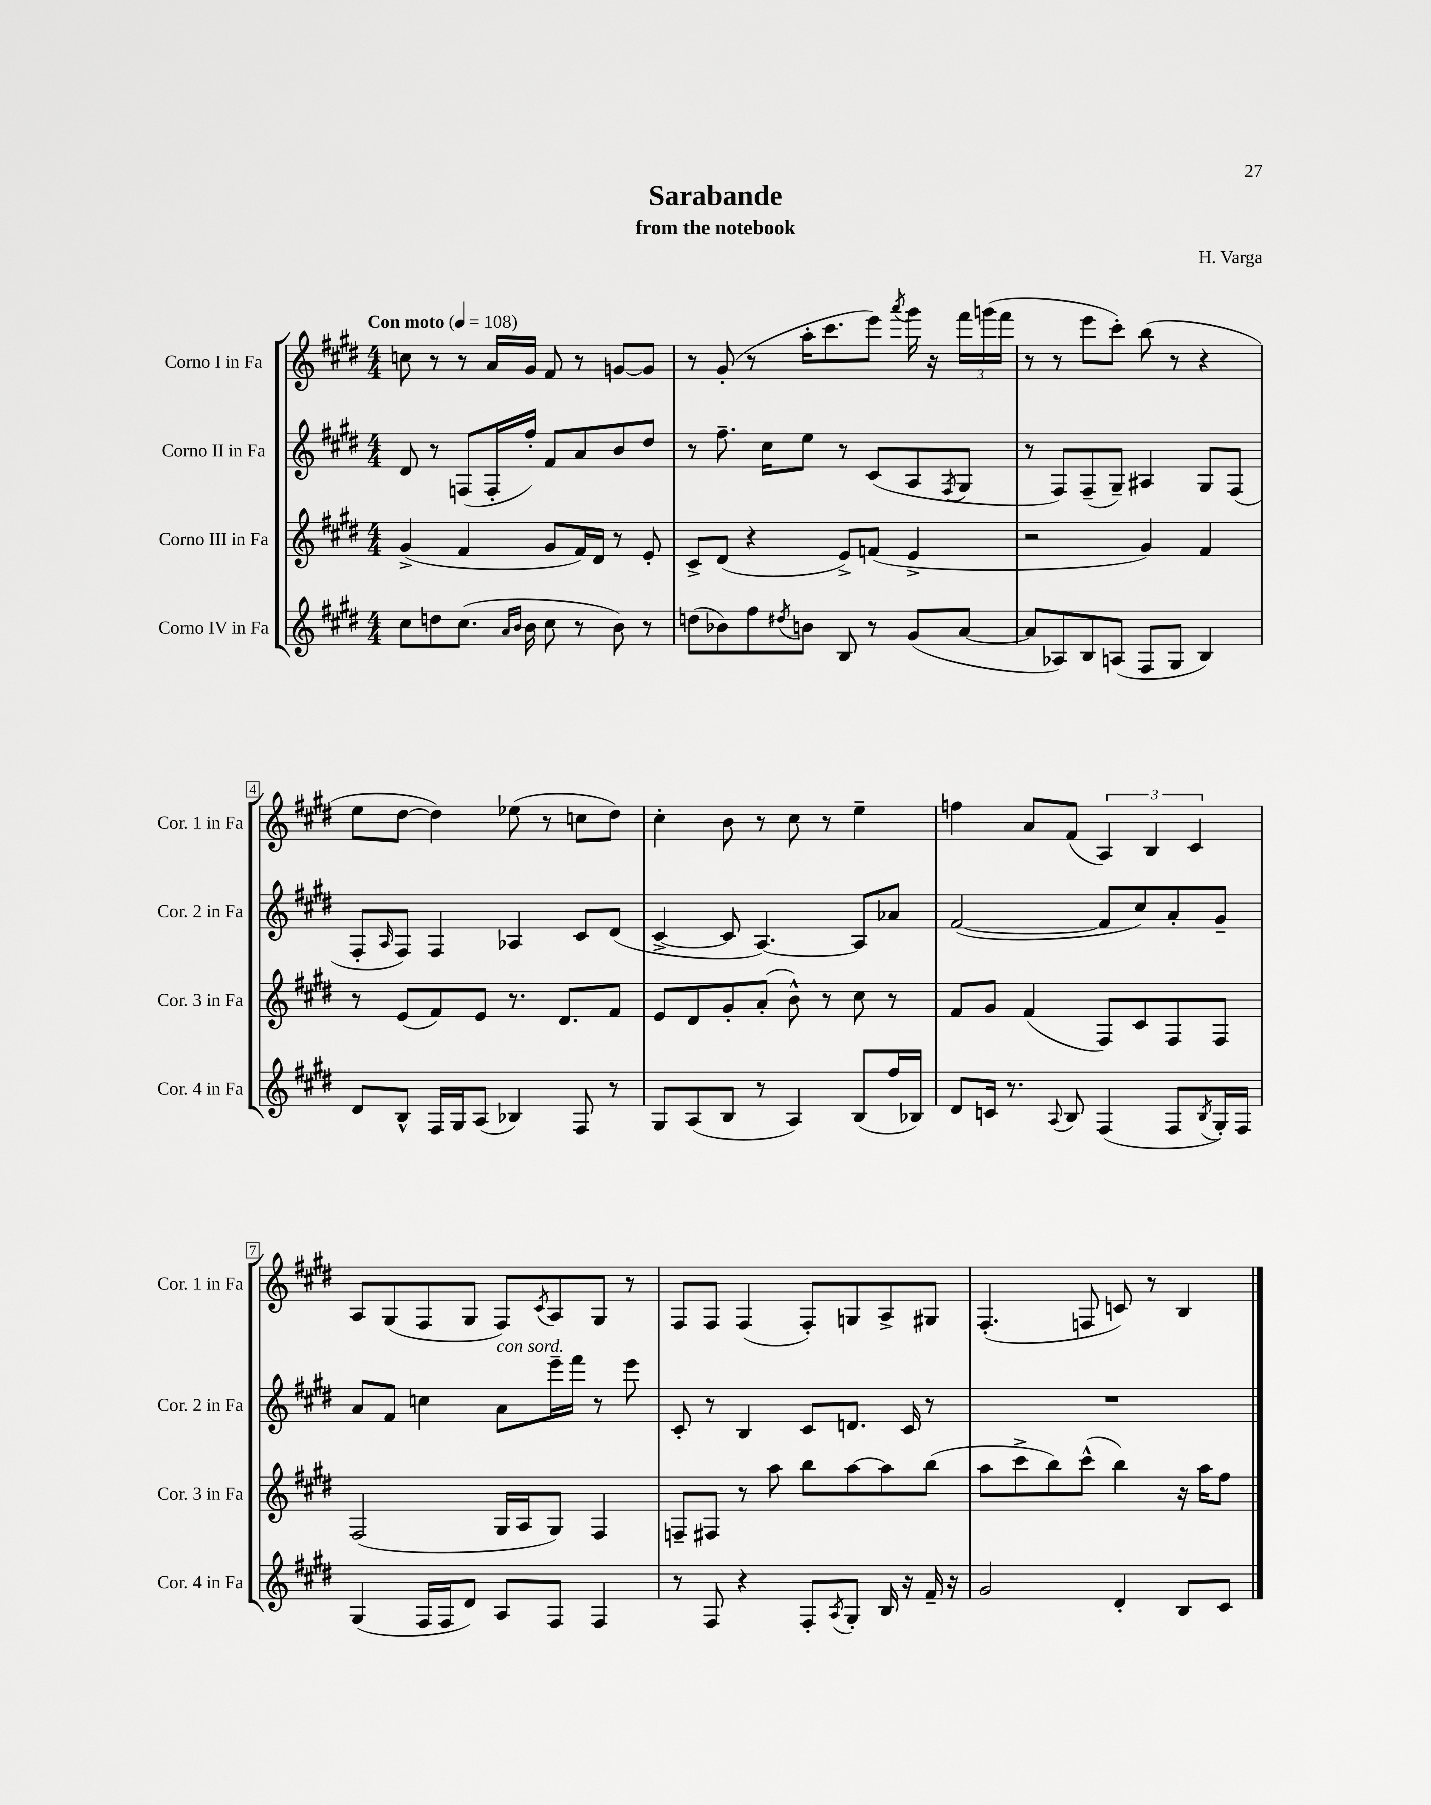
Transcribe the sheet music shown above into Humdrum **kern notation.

**kern	**kern	**kern	**kern
*staff4	*staff3	*staff2	*staff1
*clefG2	*clefG2	*clefG2	*clefG2
*k[f#c#g#d#]	*k[f#c#g#d#]	*k[f#c#g#d#]	*k[f#c#g#d#]
*M4/4	*M4/4	*M4/4	*M4/4
*MM108	*MM108	*MM108	*MM108
8cc#\L	(4g#^/	8d#/	8cc\
8dd\	.	8r	8r
(8.cc#\J	4f#/	(8F/L	8r
.	.	16F'/L	16a/LL
16qqa/LL	.	.	.
16qqb/JJ	.	.	.
16b\	.	16ff#'/JJ)	16g#/JJ
8cc#\	8g#/L	8f#/L	8f#/
8r	16f#/L)	8a/	8r
.	16d#/JJ	.	.
8b\)	8r	8b/	[8g/L
8r	8e'/	8dd#/J	8g/]J
=	=	=	=
(8dd\L	8c#^/L	8r	8r
8b-\)	(8d#/J	8.ff#~\	(8g#'/
8ff#\	4r	.	8r
.	.	16cc#\LK	.
8qdd#/	.	.	.
8b\J	.	8ee\J	16aa'\LK
.	.	.	8.ccc#\
8B/	8e^/L)	8r	.
8r	(8f/J	(8c#/L	8eee\J)
.	.	.	8qaaa/
(8g#/L	4e^/	8A/	16ggg#\
.	.	.	16r
.	.	8qF#/	.
[8a/J	.	8G#/J	24fff#\LL
.	.	.	(24ggg\
.	.	.	24fff#\JJ
=	=	=	=
8a/]L	2r	8r	8r
8A-/)	.	8F#/L)	8r
8B/	.	(8F#~/	8eee\L
(8A/J	.	8G#~/J)	8ccc#'\J)
8F#/L	4g#/)	4A#/	(8bb\
8G#/J	.	.	8r
4B/)	4f#/	8G#/L	4r
.	.	(8F#/J	.
=	=	=	=
8d#/L	8r	8F#'/L	8ee\L
.	.	16qqA/	.
8B^^/J	(8e/L	8F#/J)	[8dd#\J
16F#/LL	8f#/)	4F#/	4dd#\])
16G#/J	.	.	.
(8A/J	8e/J	.	.
4B-/)	8.r	4A-/	(8ee-\
.	.	.	8r
.	8.d#/L	.	.
8F#/	.	8c#/L	8cc\L
8r	8f#/J	(8d#/J	8dd#\J)
=	=	=	=
8G#/L	8e/L	[4c#^/	4cc#'\
(8A/	8d#/	.	.
8B/J	8g#'/	8c#/]	8b\
8r	(8a'/J	[4.A/)	8r
4A/)	8b^^\)	.	8cc#\
.	8r	.	8r
(8B/L	8cc#\	8A/]L	4ee~\
16ff#/L	8r	8a-/J	.
16B-/JJ)	.	.	.
=	=	=	=
8d#/L	8f#/L	([2f#/	4ff\
16c/Jk	8g#/J	.	.
8.r	.	.	.
.	(4f#/	.	8a/L
8qqA/	.	.	.
8B/	.	.	(8f#/J
(4F#/	8F#/L)	8f#/]L	6A/)
.	8c#/	8cc#/)	.
.	.	.	6B/
8F#/L	8F#/	8a'/	.
.	.	.	6c#/
8qB/	.	.	.
16G#'/L)	8F#/J	8g#~/J	.
16F#/JJ	.	.	.
=	=	=	=
(4G#/	(2F#/	8a/L	8A/L
.	.	8f#/J	(8G#/
16F#/LL	.	4cc\	8F#/
16F#/J	.	.	.
8d#/J)	.	.	8G#/J
8A/L	16G#/LL	8a\L	8F#/L)
.	16A/J	.	.
.	.	.	8qc#/
8F#/J	8G#/J)	16eee~\L	8A/
.	.	16fff#\JJ	.
4F#/	4F#/	8r	8G#/J
.	.	8eee\	8r
=	=	=	=
8r	8F~/L	8c#'/	8F#/L
8F#/	8F#/J	8r	8F#/J
4r	8r	4B/	(4F#/
.	8aa\	.	.
8F#'/L	8bb\L	8c#/L	8F#'/L)
8qA/	.	.	.
8G#'/J	[8aa\	8.d/J	8G/
16B/	8aa\]	.	8A^/
16r	.	16c#/	.
16f#~/	(8bb\J	8r	8G#/J
16r	.	.	.
=	=	=	=
2g#/	8aa\L	1r	(4.F#'/
.	8ccc#^\	.	.
.	8bb\)	.	.
.	(8ccc#^^\J	.	8F/
4d#'/	4bb\)	.	8c/)
.	.	.	8r
8B/L	16r	.	4B/
.	16aa\LK	.	.
8c#/J	8ff#\J	.	.
==	==	==	==
*-	*-	*-	*-
